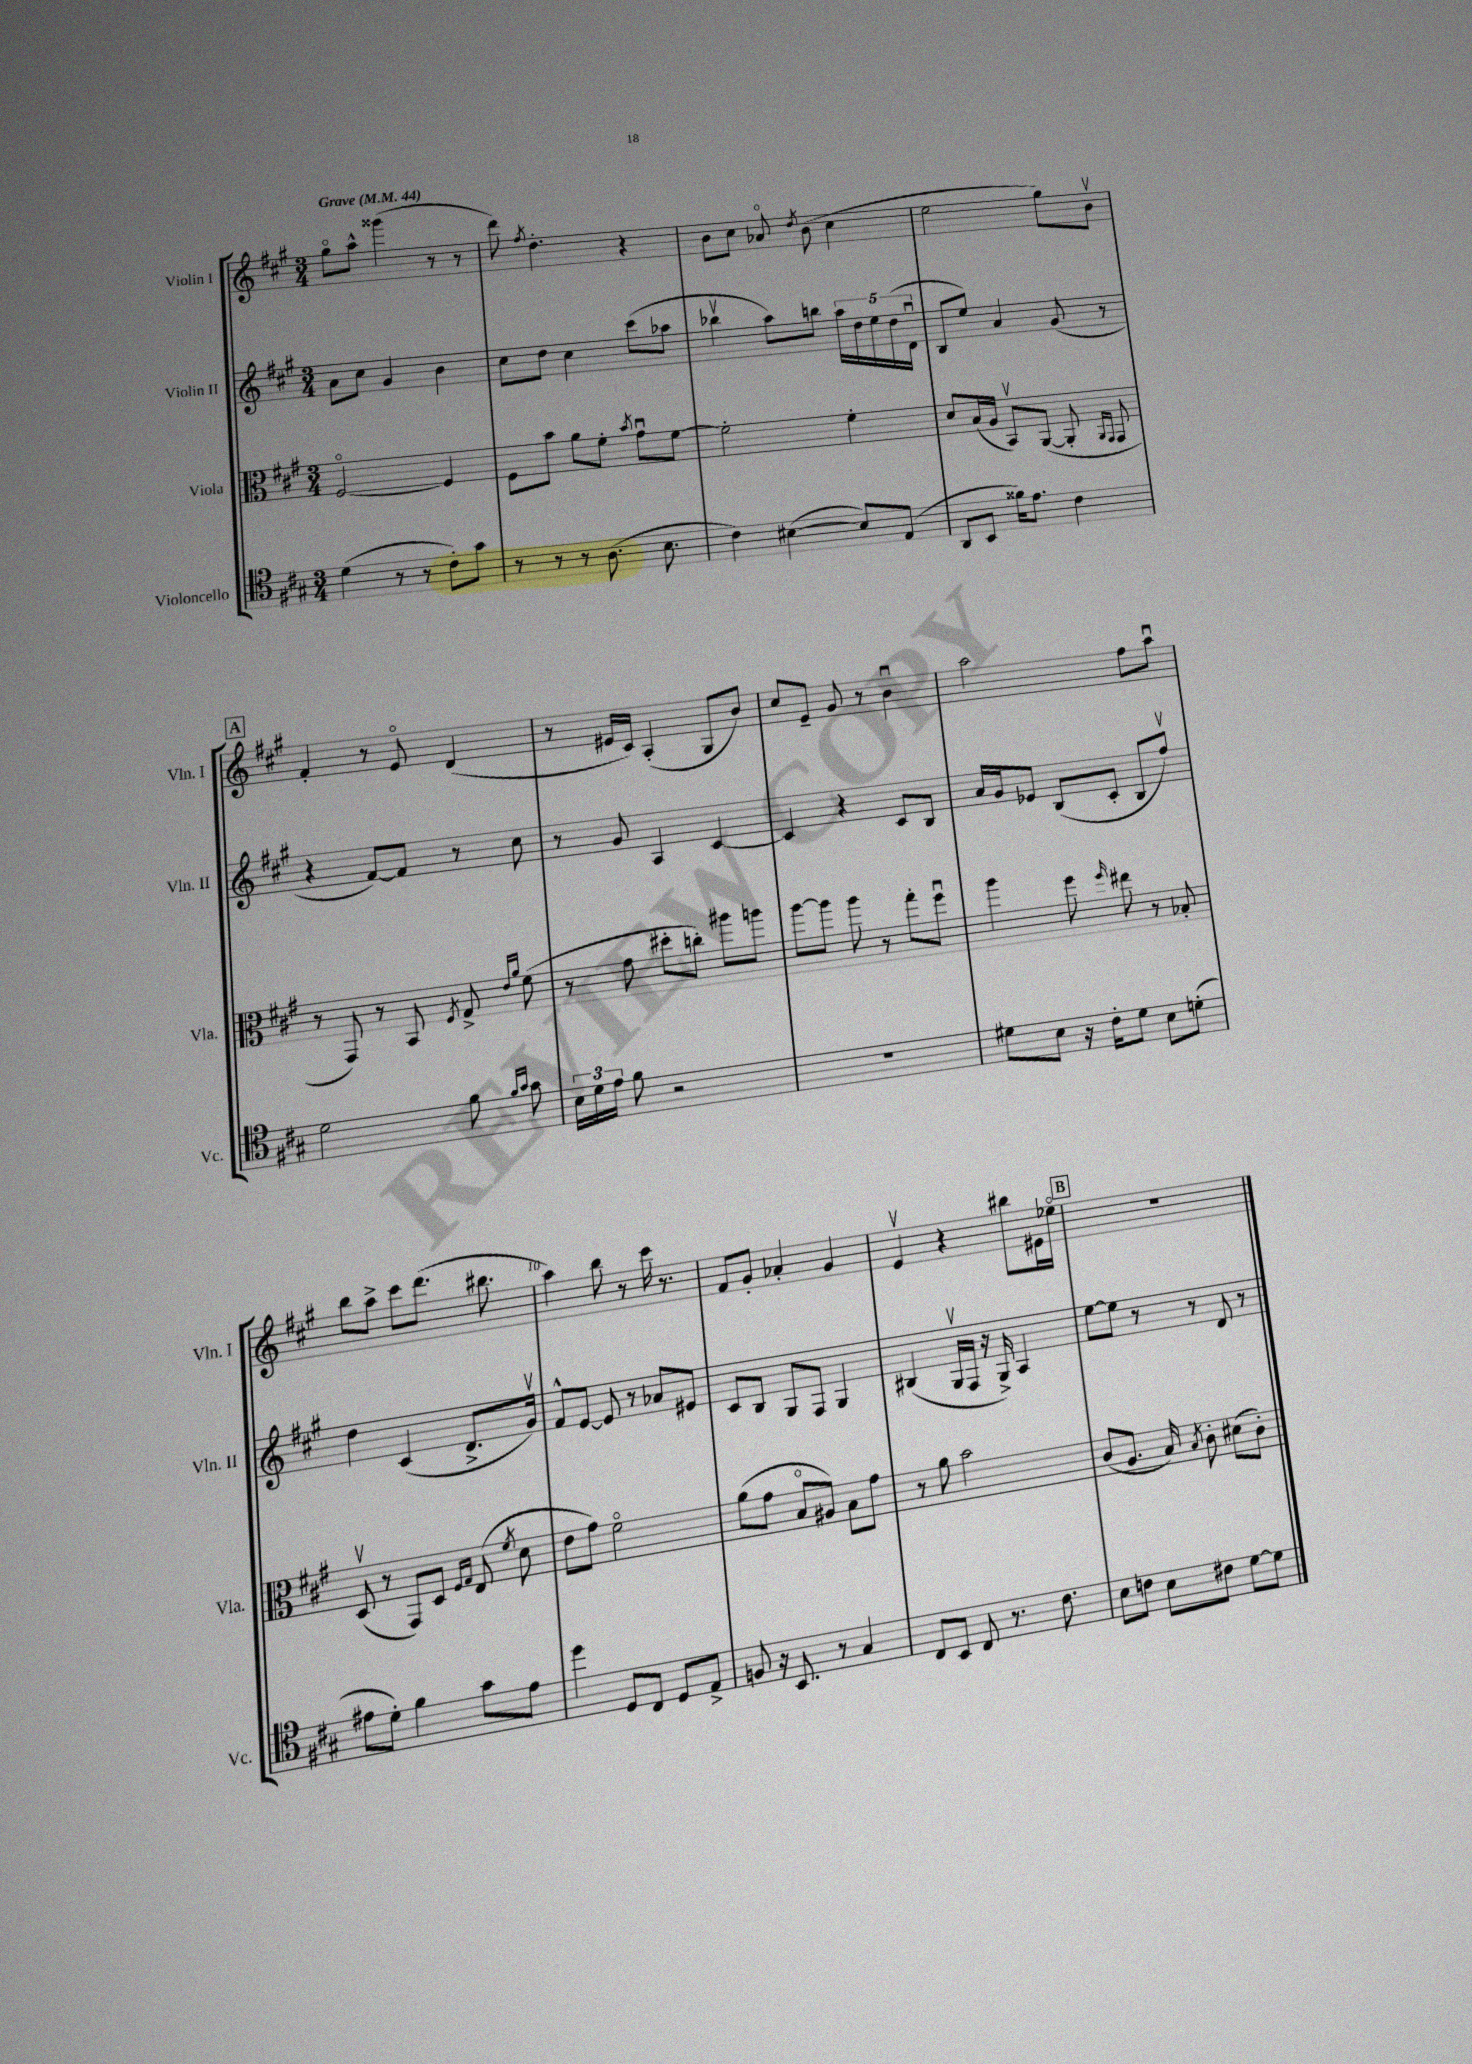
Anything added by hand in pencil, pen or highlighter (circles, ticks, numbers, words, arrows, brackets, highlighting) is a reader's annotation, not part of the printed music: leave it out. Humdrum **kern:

**kern	**kern	**kern	**kern
*staff4	*staff3	*staff2	*staff1
*clefC4	*clefC3	*clefG2	*clefG2
*k[f#c#g#]	*k[f#c#g#]	*k[f#c#g#]	*k[f#c#g#]
*M3/4	*M3/4	*M3/4	*M3/4
*MM44	*MM44	*MM44	*MM44
(4d	[2F#o	8a	8gg#o
.	.	8cc#	8aa^^
8r	.	4g#	(4ggg##
8r	.	.	.
8c#')	4F#]	4b	8r
8g#	.	.	8r
=	=	=	=
8r	8F#	8cc#	8ddd)
.	.	.	8qff#
8r	8b	8dd	4.dd'
8r	8a	4cc#	.
(8.A	8f#'	.	.
.	8qb	.	.
.	8g#u	(8ccc#	4r
8.B	.	.	.
.	[8f#	8aa-	.
=	=	=	=
4c#)	2f#']	4bb-v	8b
.	.	.	8cc#
([4B#	.	8aa)	8a-o
.	.	.	8qdd
.	.	8bb	(8b
8B#])	4f#'	20aa	4cc#
.	.	20dd	.
.	.	20ee	.
(8E	.	.	.
.	.	(20dd	.
.	.	20du	.
=	=	=	=
8AA	8d	8B	2ee
8BB	(16B	8ee)	.
.	16A	.	.
16f##)	8BBv)	4a	.
8.e	.	.	.
.	([8AA	.	.
4c#	8AA']	(8g#	8gg#)
.	16qqAA	.	.
.	16qqGG#	.	.
.	8GG#	8r	8bv
=	=	=	=
2d	8r	4r	4f#'
.	8GG#)	.	.
.	8r	[8f#)	8r
.	8BB	8f#]	8eo
.	8qF#	.	.
8f#	8G#^	8r	(4d
16qqf#	16qqe	.	.
16qqg#	16qqa	.	.
8g#	(8f#	8cc#	.
=	=	=	=
24B	8r	8r	8r
24d	.	.	.
24e	.	.	.
8f#	8g#	8g#	16e#
.	.	.	16c#)
2r	8dd#'	4A	(4A'
.	8cc')	.	.
.	8aa#	[4c#	8G#
.	8aa	.	8b)
=	=	=	=
2.r	[8aa	4c#]	8cc#
.	8aa]	.	8e~
.	8aa	4r	8g#
.	8r	.	8r
.	8gg#'	8c#	4bu
.	8ff#u	8B	.
=	=	=	=
8d#	4aa	16a	2aa
.	.	16g#	.
8B	.	8e-	.
16r	8ff#	(8B	.
16c#'	.	.	.
.	16qqff#	.	.
8d#	8ee#	8c#'	.
8B	8r	8B	8ff#
(8d'	8B-'	8ff#v)	8aau
=	=	=	=
8e#	(8Dv	4dd	8bb
8d')	8r	.	8aa^
4f#	8GG#)	(4c#	8ccc#
.	8D	.	(8.ddd
.	16qqF#	.	.
.	16qqG#	.	.
8g#	(8E	8.d^	.
.	.	.	8.bb#
.	8qf#	.	.
8e#	8d	.	.
.	.	16g#v)	.
=	=	=	=
4dd	8e	8f#^^	4aa)
.	8g#)	[8e	.
8D	2f#o	8e]	8bb
8C#	.	8r	8r
8D	.	8a-	16ccc#
.	.	.	8.r
8E^	.	8e#	.
=	=	=	=
8F	(8a	8c#	8f#
16r	8g#	8B	8g#'
8.BB	.	.	.
.	8Bo	8G#	4a-'
8r	8A#)	8F#	.
4G#	8B	4G#	4g#
.	8g#	.	.
=	=	=	=
8C#	8r	(4B#	4ev
8BB	8a	.	.
8C#	2b	16G#v	4r
.	.	16F#	.
8.r	.	16r	.
.	.	16G#^)	.
.	.	4A	8bb#
8.c#	.	.	.
.	.	.	16e#
.	.	.	16ee-o
=	=	=	=
8B	(8c#	[8ee	2.r
8c	8.A	8ee]	.
8B	.	8r	.
.	16B)	.	.
.	8qB	.	.
8c#	8c#'	8r	.
[8d	(8d#	8d	.
8d]	8c#')	8r	.
==	==	==	==
*-	*-	*-	*-
